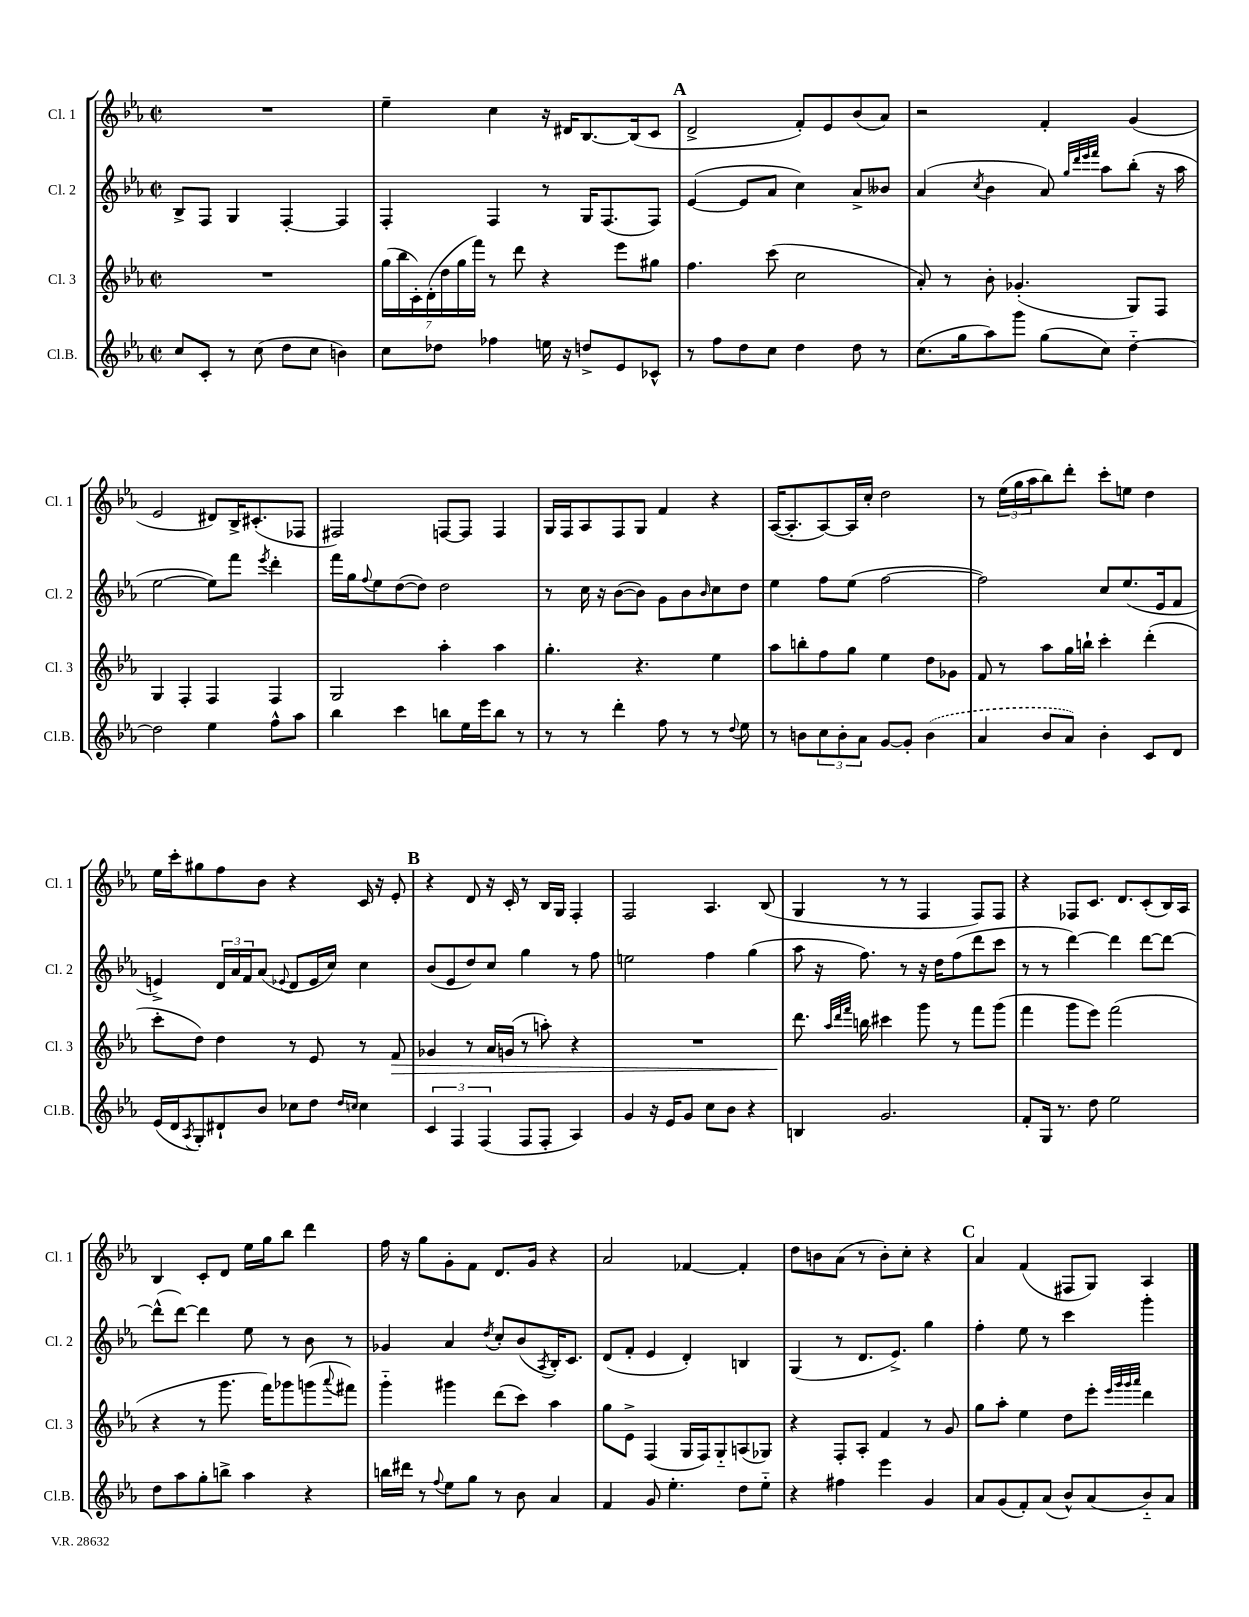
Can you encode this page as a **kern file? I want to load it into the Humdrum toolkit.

**kern	**kern	**kern	**kern
*staff4	*staff3	*staff2	*staff1
*clefG2	*clefG2	*clefG2	*clefG2
*k[b-e-a-]	*k[b-e-a-]	*k[b-e-a-]	*k[b-e-a-]
*M2/2	*M2/2	*M2/2	*M2/2
*met(c|)	*met(c|)	*met(c|)	*met(c|)
8cc/L	1r	8B-^/L	1r
8c'/J	.	8F/J	.
8r	.	4G/	.
(8cc\	.	.	.
8dd\L	.	[4F'/	.
8cc\J	.	.	.
4b\)	.	4F/]	.
=	=	=	=
8cc\L	(28gg\LL	4F'/	4ee-~\
.	28bb-\	.	.
.	28c'\)	.	.
.	(28d'\	.	.
8dd-\J	.	.	.
.	28dd\	.	.
.	28gg\	.	.
.	28fff\JJ)	.	.
4ff-\	8r	4F/	4cc\
.	8ddd\	.	.
16ee\	4r	8r	16r
16r	.	.	16d#/LK
8dd^/L	.	16G/LK	[8.B-/
.	.	(8.F/	.
8e-/	8eee-\L	.	.
.	.	.	(16B-/]k
8c-^^/J	8gg#\J	8F/J)	8c/J
=	=	=	=
8r	4.ff\	([4e-/	2d^/
8ff\L	.	.	.
8dd\	.	8e-/]L	.
8cc\J	(8ccc\	8a-/J	.
4dd\	2cc\	4cc\)	8f'/L)
.	.	.	8e-/
8dd\	.	8a-^/L	(8b-/
8r	.	8b--/J	8a-/J)
=	=	=	=
(8.cc\L	8a-'/)	(4a-/	2r
.	8r	.	.
16gg\k	.	.	.
.	.	8qcc/	.
8aa-\)	8b-'\	4b-\	.
8ggg\J	(4.g-'/	.	.
(8gg\L	.	8a-/)	4f'/
.	.	32qqgg/LLL	.
.	.	32qqddd/	.
.	.	32qqeee-/	.
.	.	32qqfff/JJJ	.
8cc\J)	.	8aa-\L	.
[4dd'~\	8G/L)	(8bb-'\J	(4g/
.	8F/J	16r	.
.	.	16aa-\	.
=	=	=	=
2dd\]	4G/	[2ee-\	2e-/
.	4F'/	.	.
4ee-\	4F/	8ee-\]L)	8d#/L)
.	.	8fff\J	16B-^/K
.	.	.	(8.c#'/
.	.	8qeee-/	.
8ff^^\L	4F/	4ddd'\	.
8aa-\J	.	.	8F-/J
=	=	=	=
4bb-\	2G/	16fff\LL	2F#/)
.	.	16gg\J	.
.	.	8qqff/	.
.	.	8ee-\	.
4ccc\	.	([8dd\	.
.	.	8dd\]J)	.
8bb\L	4aa-'\	2dd\	[8F/L
16ee-\L	.	.	8F/]J
16eee-\J	.	.	.
8bb\J	4aa-\	.	4F/
8r	.	.	.
=	=	=	=
8r	4.gg'\	8r	16G/LL
.	.	.	16F/J
8r	.	16cc\	8A-/
.	.	16r	.
4ddd'\	.	([8b-\L	8F/
.	4.r	8b-\]J)	8G/J
8ff\	.	8g\L	4f/
8r	.	8b-\	.
.	.	16qqb-/	.
8r	4ee-\	8cc\	4r
8qqdd/	.	.	.
8ee-\	.	8dd\J	.
=	=	=	=
8r	8aa-\L	4ee-\	([16A-/LK
.	.	.	8.A-'/]
8b\L	8bb'\	.	.
12cc\	8ff\	8ff\L	[8A-/)
12b'\	.	.	.
.	8gg\J	(8ee-\J	16A-/]L
12a-\J	.	.	.
.	.	.	16cc'/JJ
[8g/L	4ee-\	[2ff\	2dd\
8g'/]J	.	.	.
(4b\	8dd\L	.	.
.	8g-\J	.	.
=	=	=	=
4a-/	8f/	2ff\])	8r
.	8r	.	(24ee-\LL
.	.	.	24gg\
.	.	.	24aa-\J
8b-/L	8aa-\L	.	8bb-\)
8a-/J)	16gg\L	.	8ddd'\J
.	16bb`\JJ	.	.
4b-'\	4ccc'\	8cc/L	8ccc'\L
.	.	(8.ee-/	8ee\J
8c/L	(4ddd'\	.	4dd\
.	.	16e-/k	.
8d/J	.	8f/J	.
=	=	=	=
(16e-/LL	8ccc'\L	4e^/)	16ee-\LL
16d/J	.	.	16ccc'\J
8qA-/	.	.	.
8G'/)	8dd\J)	.	8gg#\
8d#`/	4dd\	24d/LL	8ff\
.	.	24a-/	.
.	.	24f/J	.
8b-/J	.	(8a-/J	8b-\J
.	.	8qqe-/	.
8cc-\L	8r	8d/L	4r
8dd\J	8e-/	16e-/L	.
.	.	16cc/JJ)	.
16qqdd/LL	.	.	.
16qqcc/JJ	.	.	.
4cc\	8r	4cc\	16c/
.	.	.	16r
.	8f/	.	8e-'/
=	=	=	=
6c/	4g-/	(8b-/L	4r
.	.	8e-/	.
6F/	.	.	.
.	8r	8dd/)	8d/
(6F/	.	.	.
.	16a-/LL	8cc/J	16r
.	(16g/JJ	.	16c'/
8F/L	8r	4gg\	8r
8F'/J	8aa'\)	.	16B-/LL
.	.	.	16G/JJ
4A-/)	4r	8r	4F'/
.	.	8ff\	.
=	=	=	=
4g/	1r	2ee\	2F/
16r	.	.	.
16e-/LK	.	.	.
8g/J	.	.	.
8cc\L	.	4ff\	4.A-/
8b-\J	.	.	.
4r	.	(4gg\	.
.	.	.	(8B-/
=	=	=	=
4B/	8.ddd\	8aa-\	4G/
.	.	16r	.
.	32qqaa-/LLL	.	.
.	32qqddd/	.	.
.	32qqfff/JJJ	.	.
.	16bb\	8.ff\)	.
2.g/	4ccc#\	.	8r
.	.	8r	8r
.	8ggg\	16r	4F/
.	.	16dd\LK	.
.	8r	(8ff\	.
.	8fff\L	8ddd\	8F/L)
.	(8ggg\J	8ccc\J	8F/J
=	=	=	=
8f'/L	4fff\	8r	4r
16G/Jk	.	8r	.
8.r	.	.	.
.	8ggg\L	[4ddd\)	8F-/L
8dd\	8eee-\J)	.	8.c/J
2ee-\	(2fff\	4ddd\]	.
.	.	.	8.d/L
.	.	[8ddd\L	(8c'/
.	.	8ddd\_J	16B-/L)
.	.	.	16A-/JJ
=	=	=	=
8dd\L	4r	(8ddd^^\]L	4B-/
8aa-\	.	[8ddd\J)	.
8gg'\	8r	4ddd\]	8c'/L
8bb^\J	8.ggg\	.	8d/J
4aa-\	.	8ee-\	16ee-\LL
.	16fff\LK)	.	16gg\J
.	8ggg-\	8r	8bb-\J
4r	(8ggg\	8b-\	4ddd\
.	8qqaaa-/	.	.
.	8fff#\J)	8r	.
=	=	=	=
16bb\LL	4ggg'~\	4g-/	16ff\
16ddd#\JJ	.	.	16r
8r	.	.	8gg\L
8qqff/	.	.	.
8ee-\L	4ggg#\	4a-/	8g'\
8gg\J	.	.	8f\J
.	.	8qdd/	.
8r	(8ddd\L	8cc'/L	8.d/L
8b-\	8ccc\J)	(8b-/	.
.	.	.	16g/Jk
.	.	8qA-/	.
4a-/	4aa-\	16B-'/K)	4r
.	.	8.c/J	.
=	=	=	=
4f/	8gg\L	(8d/L	2a-/
.	8e-^\J	8f'/J	.
8g/	(4F/	4e-/	.
4.ee-'\	.	.	.
.	16G/LL	4d'/)	[4f-/
.	16F/J)	.	.
.	8G'~/	.	.
8dd\L	(8A/	4B/	4f-'/]
8ee-'~\J	8G-/J)	.	.
=	=	=	=
4r	4r	(4G/	8dd\L
.	.	.	8b\
4ff#\	8F'/L	8r	(8a-\J
.	8A-'/J	8.d/L	8r
4eee-\	4f/	.	8b'\L)
.	.	8.e-^/J)	.
.	.	.	8cc'\J
4g/	8r	4gg\	4r
.	8g/	.	.
=	=	=	=
8a-/L	8gg\L	4ff'\	4a-/
(8g/	8aa-'\J	.	.
8f'/)	4ee-\	8ee-\	(4f/
(8a-/J	.	8r	.
8b-^^/L)	8dd\L	4ccc\	8F#/L
(8a-/	8eee-'\J	.	8G/J)
.	32qqeee-/LLL	.	.
.	32qqggg/	.	.
.	32qqggg/	.	.
.	32qqaaa-/JJJ	.	.
8b-'~/)	4ddd\	4ggg'\	4A-/
8a-/J	.	.	.
==	==	==	==
*-	*-	*-	*-
